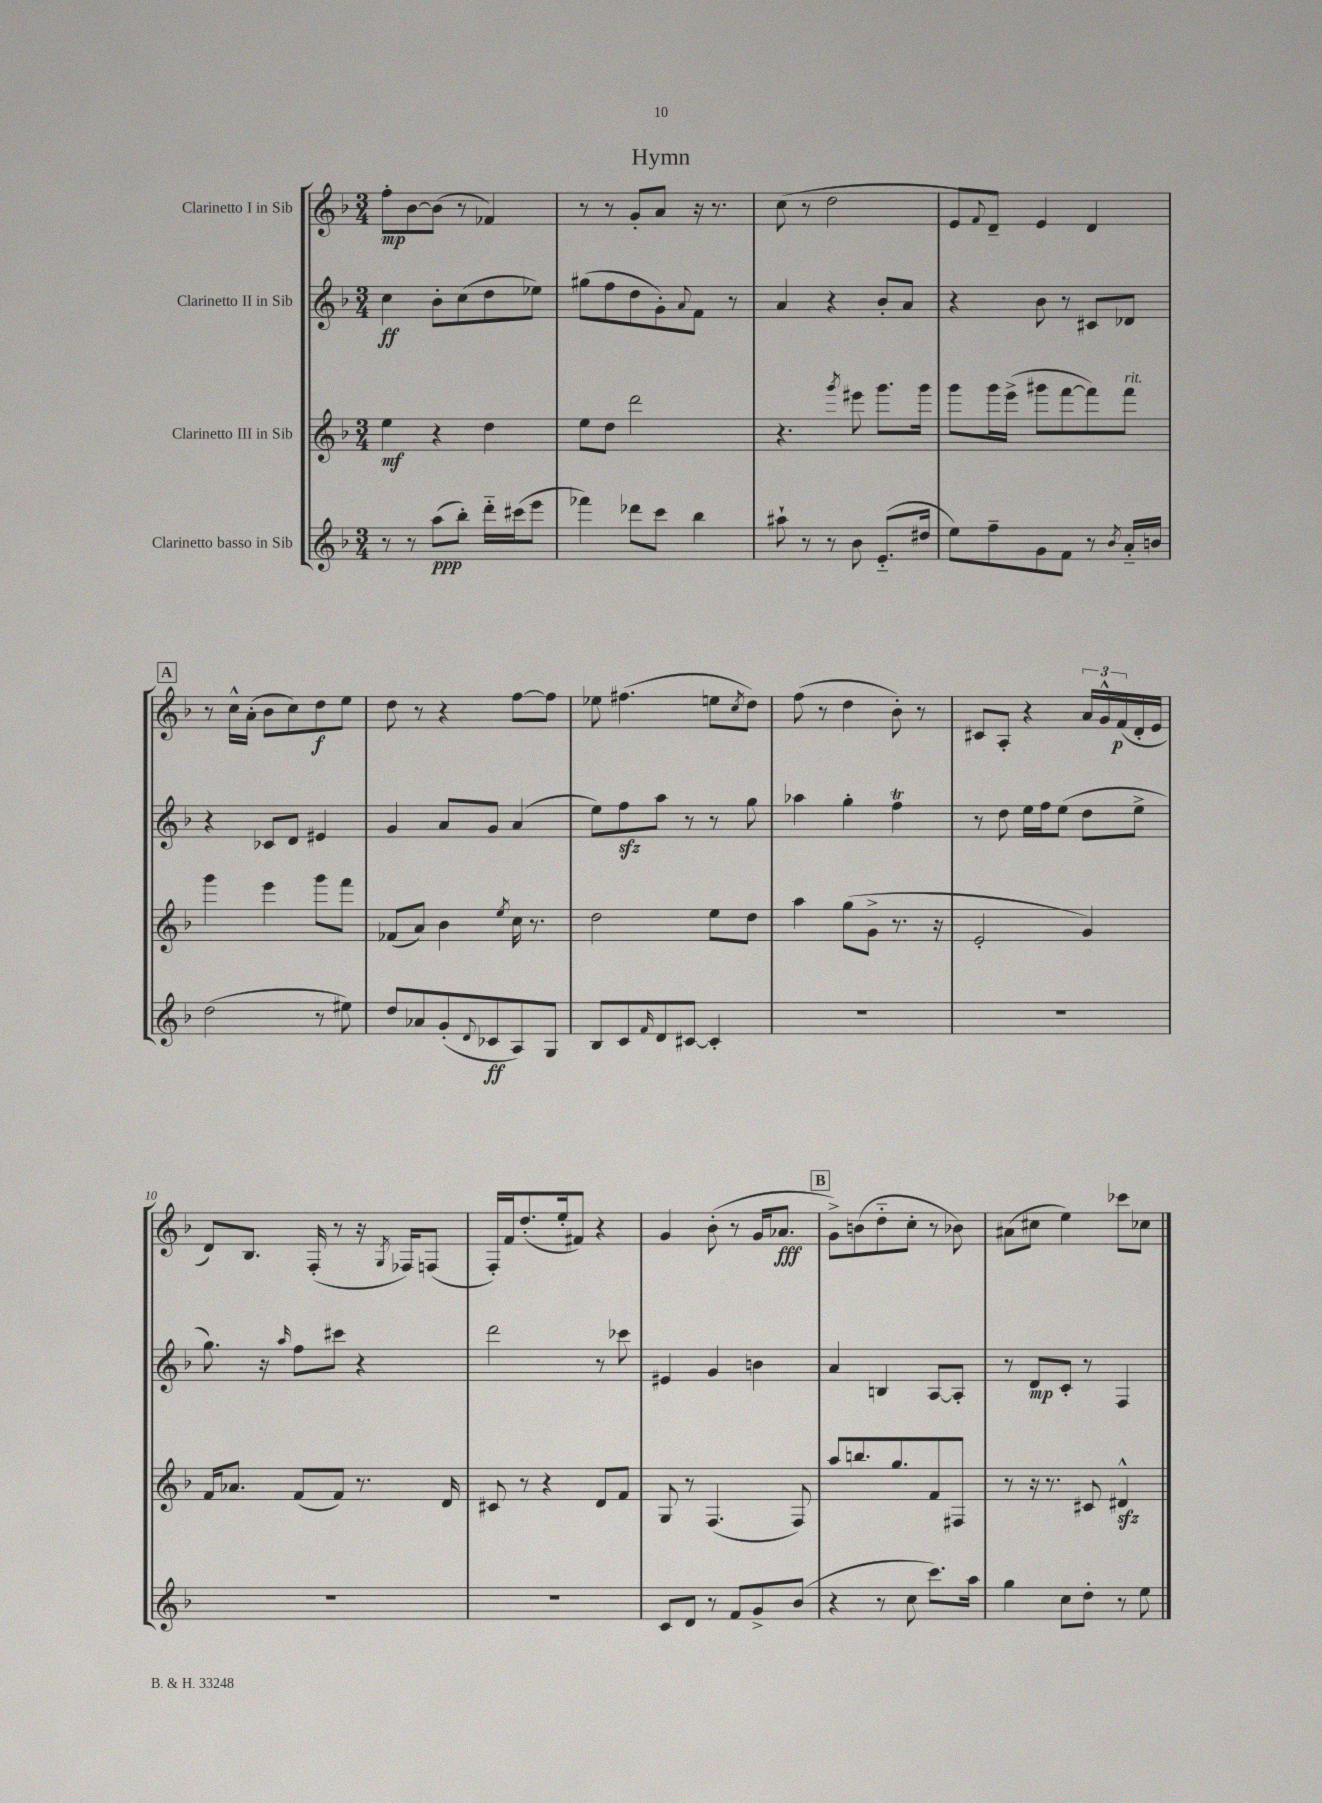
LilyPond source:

\header { title = "Hymn" }
<<
\new StaffGroup <<
\new Staff = "s0" \with { instrumentName = "Clarinetto I in Sib" } {
    \clef treble \key f \major \numericTimeSignature \time 3/4
    f''8-.\mp bes'8~ bes'8( r8 fes'4) |
    r8 r8 g'8-. a'8 r16 r8. |
    c''8( r8 d''2 |
    e'8 \appoggiatura { f'8 } d'8--) e'4 d'4 |
    \mark \markup { \box "A" } r8 c''16-^ a'16-.( bes'8 c''8) d''8\f e''8 |
    d''8 r8 r4 f''8~ f''8 |
    ees''8 fis''4.( e''8 \acciaccatura { c''8 } d''8) |
    f''8( r8 d''4 bes'8-.) r8 |
    cis'8 a8-. r4 \tuplet 3/2 { a'16 g'16-^ f'16\p( } d'16-. e'16 |
    d'8) bes8. f16-.( r8 r16 \acciaccatura { g8 } fes16) f8( |
    f16-.) f'16 d''8.-.( e''16-. fis'8) r4 |
    g'4 bes'8-.( r8 g'16 aes'8.\fff |
    \mark \markup { \box "B" } g'8->) b'8( d''8-_ c''8-. r8 bes'8) |
    ais'8( cis''8 e''4) ces'''8 ces''8 \bar "|." |
}
\new Staff = "s1" \with { instrumentName = "Clarinetto II in Sib" } {
    \clef treble \key f \major \numericTimeSignature \time 3/4
    c''4\ff bes'8-. c''8( d''8 ees''8) |
    gis''8( f''8 d''8 g'8-.) \appoggiatura { a'8 } f'8 r8 |
    a'4 r4 bes'8-. a'8 |
    r4 bes'8 r8 cis'8 des'8 |
    \mark \markup { \box "A" } r4 ces'8 d'8 eis'4 |
    g'4 a'8 g'8 a'4( |
    e''8) f''8\sfz a''8 r8 r8 g''8 |
    aes''4 g''4-. f''4\trill |
    r8 d''8 e''16 f''16 e''8( d''8 e''8-> |
    g''8.) r16 \grace { a''16 } f''8 cis'''8 r4 |
    d'''2 r8 ces'''8 |
    eis'4 g'4 b'4 |
    \mark \markup { \box "B" } a'4 b4 a8~ a8-. |
    r8 d'8\mp c'8-. r8 f4 \bar "|." |
}
\new Staff = "s2" \with { instrumentName = "Clarinetto III in Sib" } {
    \clef treble \key f \major \numericTimeSignature \time 3/4
    e''4\mf r4 d''4 |
    e''8 d''8 d'''2 |
    r4. \acciaccatura { g'''8 } eis'''8 g'''8. g'''16 |
    g'''8 g'''16 e'''16->( gis'''8 f'''8~ f'''8) f'''8^\markup { \italic "rit." } |
    \mark \markup { \box "A" } g'''4 e'''4 g'''8 f'''8 |
    fes'8( a'8) bes'4 \acciaccatura { e''8 } c''16 r8. |
    d''2 e''8 d''8 |
    a''4 g''8( g'8-> r8. r16 |
    e'2-. g'4) |
    f'16 aes'8. f'8( f'8) r8. d'16 |
    cis'8 r8 r4 d'8 f'8 |
    g8 r8 f4.( f8) |
    \mark \markup { \box "B" } a''8 b''8. g''8. f'8 fis8 |
    r8 r16 r8. cis'8 dis'4-^\sfz \bar "|." |
}
\new Staff = "s3" \with { instrumentName = "Clarinetto basso in Sib" } {
    \clef treble \key f \major \numericTimeSignature \time 3/4
    r8 r8 a''8\ppp( bes''8-.) d'''16-_ cis'''16( e'''8 |
    fes'''4) des'''8 c'''8 bes''4 |
    ais''8-! r8 r8 bes'8 e'8.-_( dis''16 |
    e''8) f''8-- g'8 f'8 r8 \acciaccatura { bes'8 } a'16-_ b'16 |
    \mark \markup { \box "A" } d''2( r8 eis''8) |
    d''8 aes'8 g'8-.( \appoggiatura { d'8 } ces'8\ff a8) g8 |
    bes8 c'8 \grace { f'16 } d'8 cis'8~ cis'4-. |
    R2. |
    R2. |
    R2. |
    R2. |
    c'8 d'8 r8 f'8 g'8-> bes'8( |
    \mark \markup { \box "B" } r4 r8 c''8 c'''8.) a''16 |
    g''4 c''8 d''8-. r8 e''8 \bar "|." |
}
>>
>>
